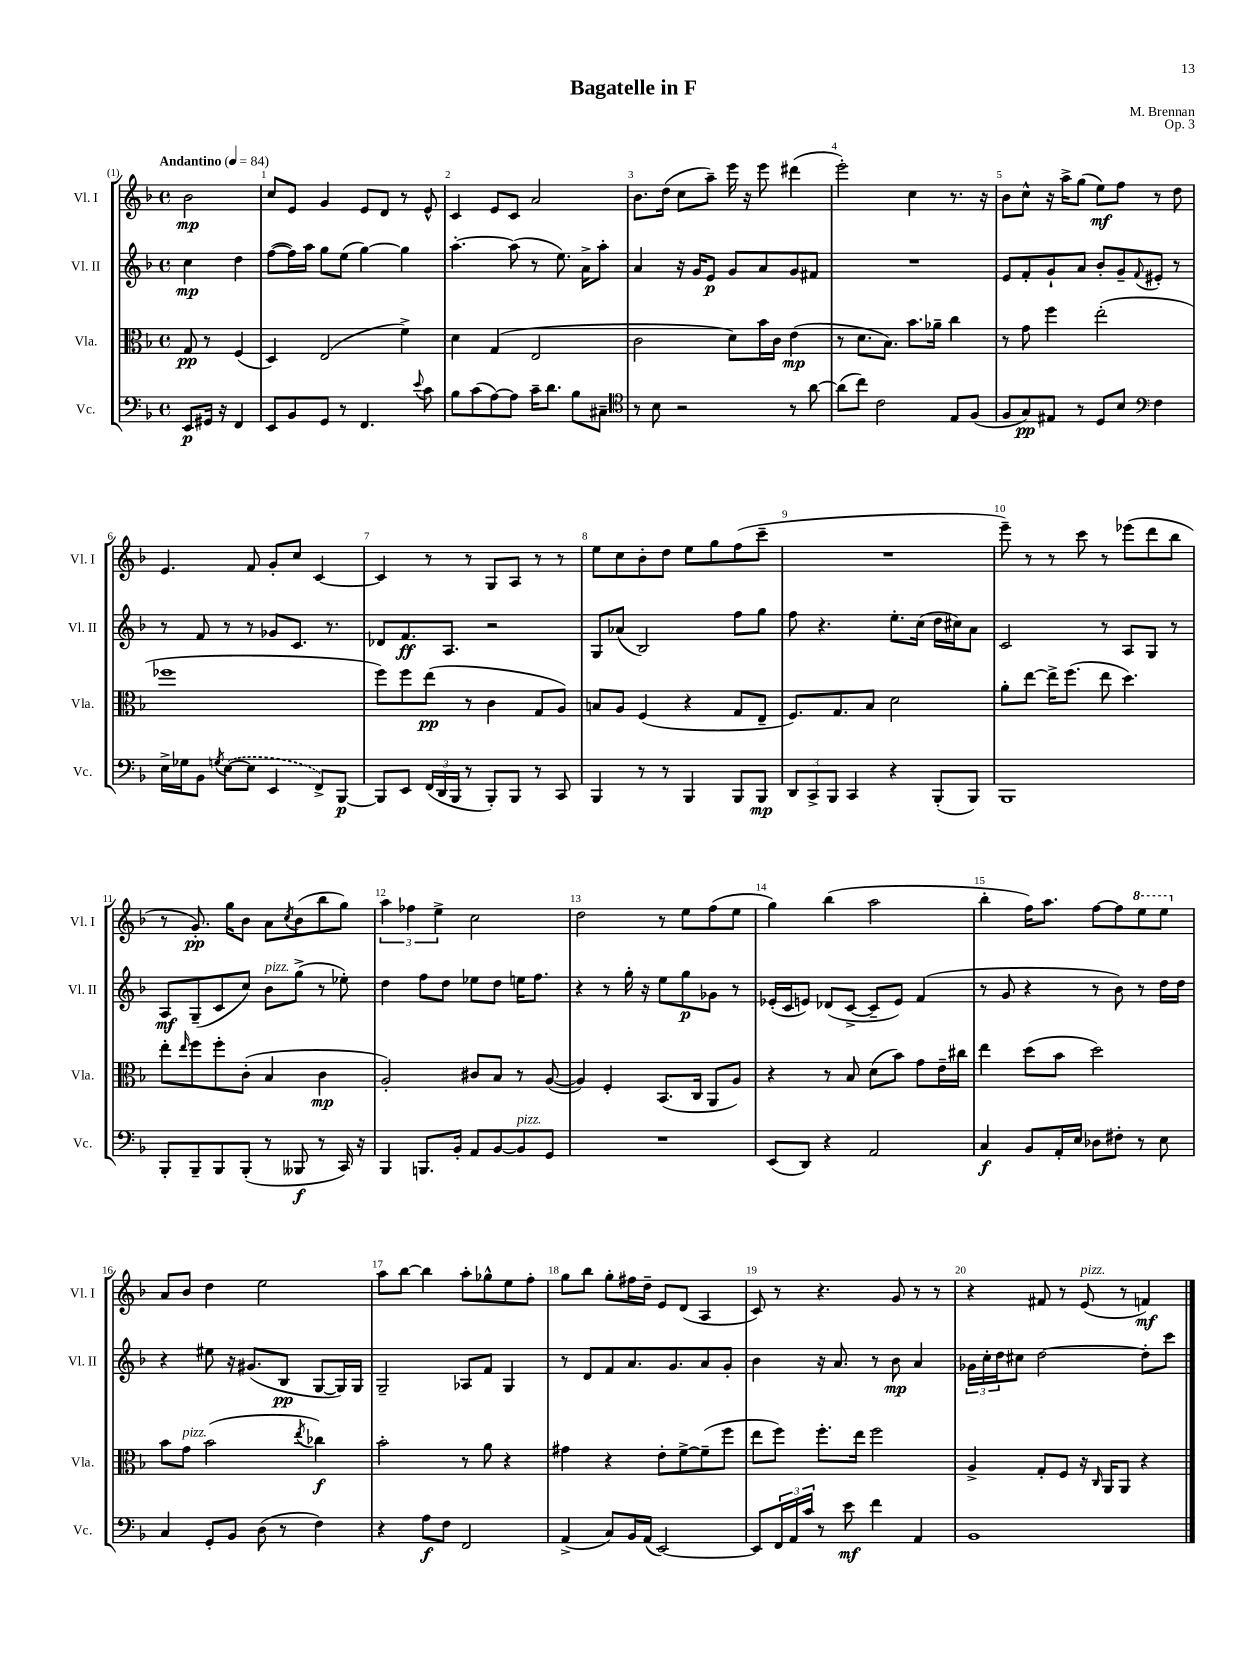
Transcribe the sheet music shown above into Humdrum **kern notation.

**kern	**kern	**kern	**kern
*staff4	*staff3	*staff2	*staff1
*clefF4	*clefC3	*clefG2	*clefG2
*k[b-]	*k[b-]	*k[b-]	*k[b-]
*M4/4	*M4/4	*M4/4	*M4/4
*met(c)	*met(c)	*met(c)	*met(c)
*MM84	*MM84	*MM84	*MM84
8EE	8G	4cc	2b-
16GG#	8r	.	.
16r	.	.	.
4FF	(4F	4dd	.
=	=	=	=
8EE	4D)	([8ff	8cc
8BB-	.	16ff])	8e
.	.	16aa	.
8GG	(2E	8gg	4g
8r	.	(8ee	.
4.FF	.	[4gg)	8e
.	.	.	8d
.	4f^)	4gg]	8r
8qqe	.	.	.
8c	.	.	8e^^
=	=	=	=
8B-	4d	[4.aa'	4c
(8c	.	.	.
[8A)	(4G	.	8e
8A]	.	(8aa]	8c
16c~	2E	8r	2a
8.d	.	.	.
.	.	8.ee)	.
8B-	.	.	.
.	.	16a^	.
8C#~	.	8aa'	.
=	=	=	=
*clefC4	*	*	*
8r	2c	4a	8.b-
8B-	.	.	.
.	.	.	(16dd
2r	.	16r	8cc
.	.	16g	.
.	.	8e	8aa~)
.	8d)	8g	16eee
.	.	.	16r
.	16b-	8a	8eee
.	16c	.	.
8r	(4e	8g	(4ddd#
[8a	.	8f#	.
=	=	=	=
(8a]	8r	1r	2eee')
8cc)	8.d	.	.
2c	.	.	.
.	8.B-)	.	.
.	8.b-	.	4cc
.	16a-~	.	.
8E	4cc	.	8.r
(8F	.	.	.
.	.	.	16r
=	=	=	=
8F	8r	8e	8b-
8G)	8g	8f'	8cc^^
8E#	4ff	8g`	16r
.	.	.	16aa^
8r	.	8a	(8gg
8D	(2ee'	8b-'	8ee)
8B-	.	8g~	8ff
*clefF4	*	*	*
.	.	8qqf	.
4F	.	8e#'	8r
.	.	8r	8dd
=	=	=	=
16E^	1ff-	8r	4.e
16G-	.	.	.
8BB-	.	8f	.
8qG	.	.	.
([8E	.	8r	.
8E]	.	8r	8f
4EE	.	8g-	8g'
.	.	8.c	8cc
8FF^)	.	.	[4c
.	.	8.r	.
[8BBB-	.	.	.
=	=	=	=
8BBB-]	8ff)	8d-	4c]
8EE	8ff	8.f	.
(24FF	(8ee	.	8r
24DD	.	.	.
.	.	8.A	.
24BBB-	.	.	.
8r	8r	.	8r
8BBB-')	4c	2r	8G
8BBB-	.	.	8A
8r	8G	.	8r
8CC	8A)	.	8r
=	=	=	=
4BBB-	8B	8G	8ee
.	8A	(8a-	8cc
8r	(4F	2B-)	8b-'
8r	.	.	8dd
4BBB-	4r	.	8ee
.	.	.	8gg
8BBB-	8G	8ff	(8ff
8BBB-	8E~	8gg	8ccc~
=	=	=	=
12DD	8.F)	8ff	1r
12CC^	.	.	.
.	.	4.r	.
12BBB-	.	.	.
.	8.G	.	.
4CC	.	.	.
.	8B-	.	.
4r	2d	8.ee'	.
.	.	(16cc	.
(8BBB-'	.	16dd	.
.	.	16cc#)	.
8BBB-)	.	8a	.
=	=	=	=
1BBB-	8a'	2c	8eee~)
.	[8ee	.	8r
.	16ee^]	.	8r
.	(8.ff	.	.
.	.	.	8ccc
.	8ee	8r	8r
.	4.dd)	8A	(8eee-
.	.	8G	8ddd
.	.	8r	8bb-
=	=	=	=
8BBB-'	8ee'	8A	8r
.	16qqee	.	.
8BBB-~	8ff	(8G~	8.g')
8BBB-	8ff'	8c	.
.	.	.	16gg
(8BBB-'	(8c'	8cc)	8b-
8r	4B-	8b-	8a
.	.	.	8qcc
8BBB--	.	(8gg^	(8b-
8r	4c	8r	8bb-
16CC)	.	8ee-')	8gg)
16r	.	.	.
=	=	=	=
4BBB-	2A')	4dd	6aa
.	.	.	6ff-
8.BBB	.	8ff	.
.	.	.	6ee^
.	.	8dd	.
16BB-'	.	.	.
8AA	8c#	8ee-	2cc
[8BB-	8B-	8dd	.
8BB-]	8r	16ee	.
.	.	8.ff	.
8GG	([8A	.	.
=	=	=	=
1r	4A])	4r	2dd
.	4F'	8r	.
.	.	16gg'	.
.	.	16r	.
.	(8.BB-	8ee	8r
.	.	8gg	8ee
.	16C	.	.
.	8AA	8g-	(8ff
.	8A)	8r	8ee
=	=	=	=
(8EE	4r	(16e-'	4gg)
.	.	16c	.
8DD)	.	8e)	.
4r	8r	(8d-	(4bb-
.	8B-	[8c^	.
2AA	(8d	8c~]	2aa
.	8b-)	8e)	.
.	8g	(4f	.
.	16e~	.	.
.	16cc#	.	.
=	=	=	=
4C	4ee	8r	4bb-'
.	.	8g	.
8BB-	(8dd	4r	16ff)
.	.	.	8.aa
16AA'	8b-	.	.
16E	.	.	.
8D-	2dd)	8r	[8ff
8F#'	.	8b-)	8ff]
8r	.	8r	8eee
8E	.	16dd	8eee
.	.	16dd	.
=	=	=	=
4C	8b-	4r	8a
.	8g	.	8b-
8GG'	(2b-	8ee#	4dd
8BB-	.	16r	.
.	.	(8.g#	.
(8D	.	.	2ee
8r	.	8B-	.
.	8qee	.	.
4F)	4cc-)	[8G	.
.	.	16G])	.
.	.	16G	.
=	=	=	=
4r	2b-'	2G~	8aa
.	.	.	[8bb-
8A	.	.	4bb-]
8F	.	.	.
2FF	8r	8A-	8aa'
.	8a	8f	8gg-^^
.	4r	4G	8ee
.	.	.	8ff'
=	=	=	=
(4AA^	4g#	8r	8gg
.	.	8d	8bb-
8C)	4r	8f	8gg'
16BB-	.	8.a	16ff#
(16AA	.	.	16dd~
[2EE)	8e'	.	8e
.	.	8.g	.
.	[8f^	.	(8d
.	(8f~]	8a	4A
.	8ff	8g'	.
=	=	=	=
8EE]	8ee	4b-	8c)
24FF	8ff)	.	8r
24AA	.	.	.
24c	.	.	.
8r	8.ff'	16r	4.r
.	.	8.a	.
8e	.	.	.
.	16ee	.	.
4f	2ff	8r	.
.	.	8b-	8g
4AA	.	4a	8r
.	.	.	8r
=	=	=	=
1BB-	4A^	24g-	4r
.	.	24cc'	.
.	.	24dd	.
.	.	8cc#	.
.	8G'	[2dd	8f#
.	8F	.	8r
.	16r	.	(8e
.	16qqC	.	.
.	16AA	.	.
.	8AA	.	8r
.	4r	8dd']	4f)
.	.	8ccc	.
==	==	==	==
*-	*-	*-	*-
